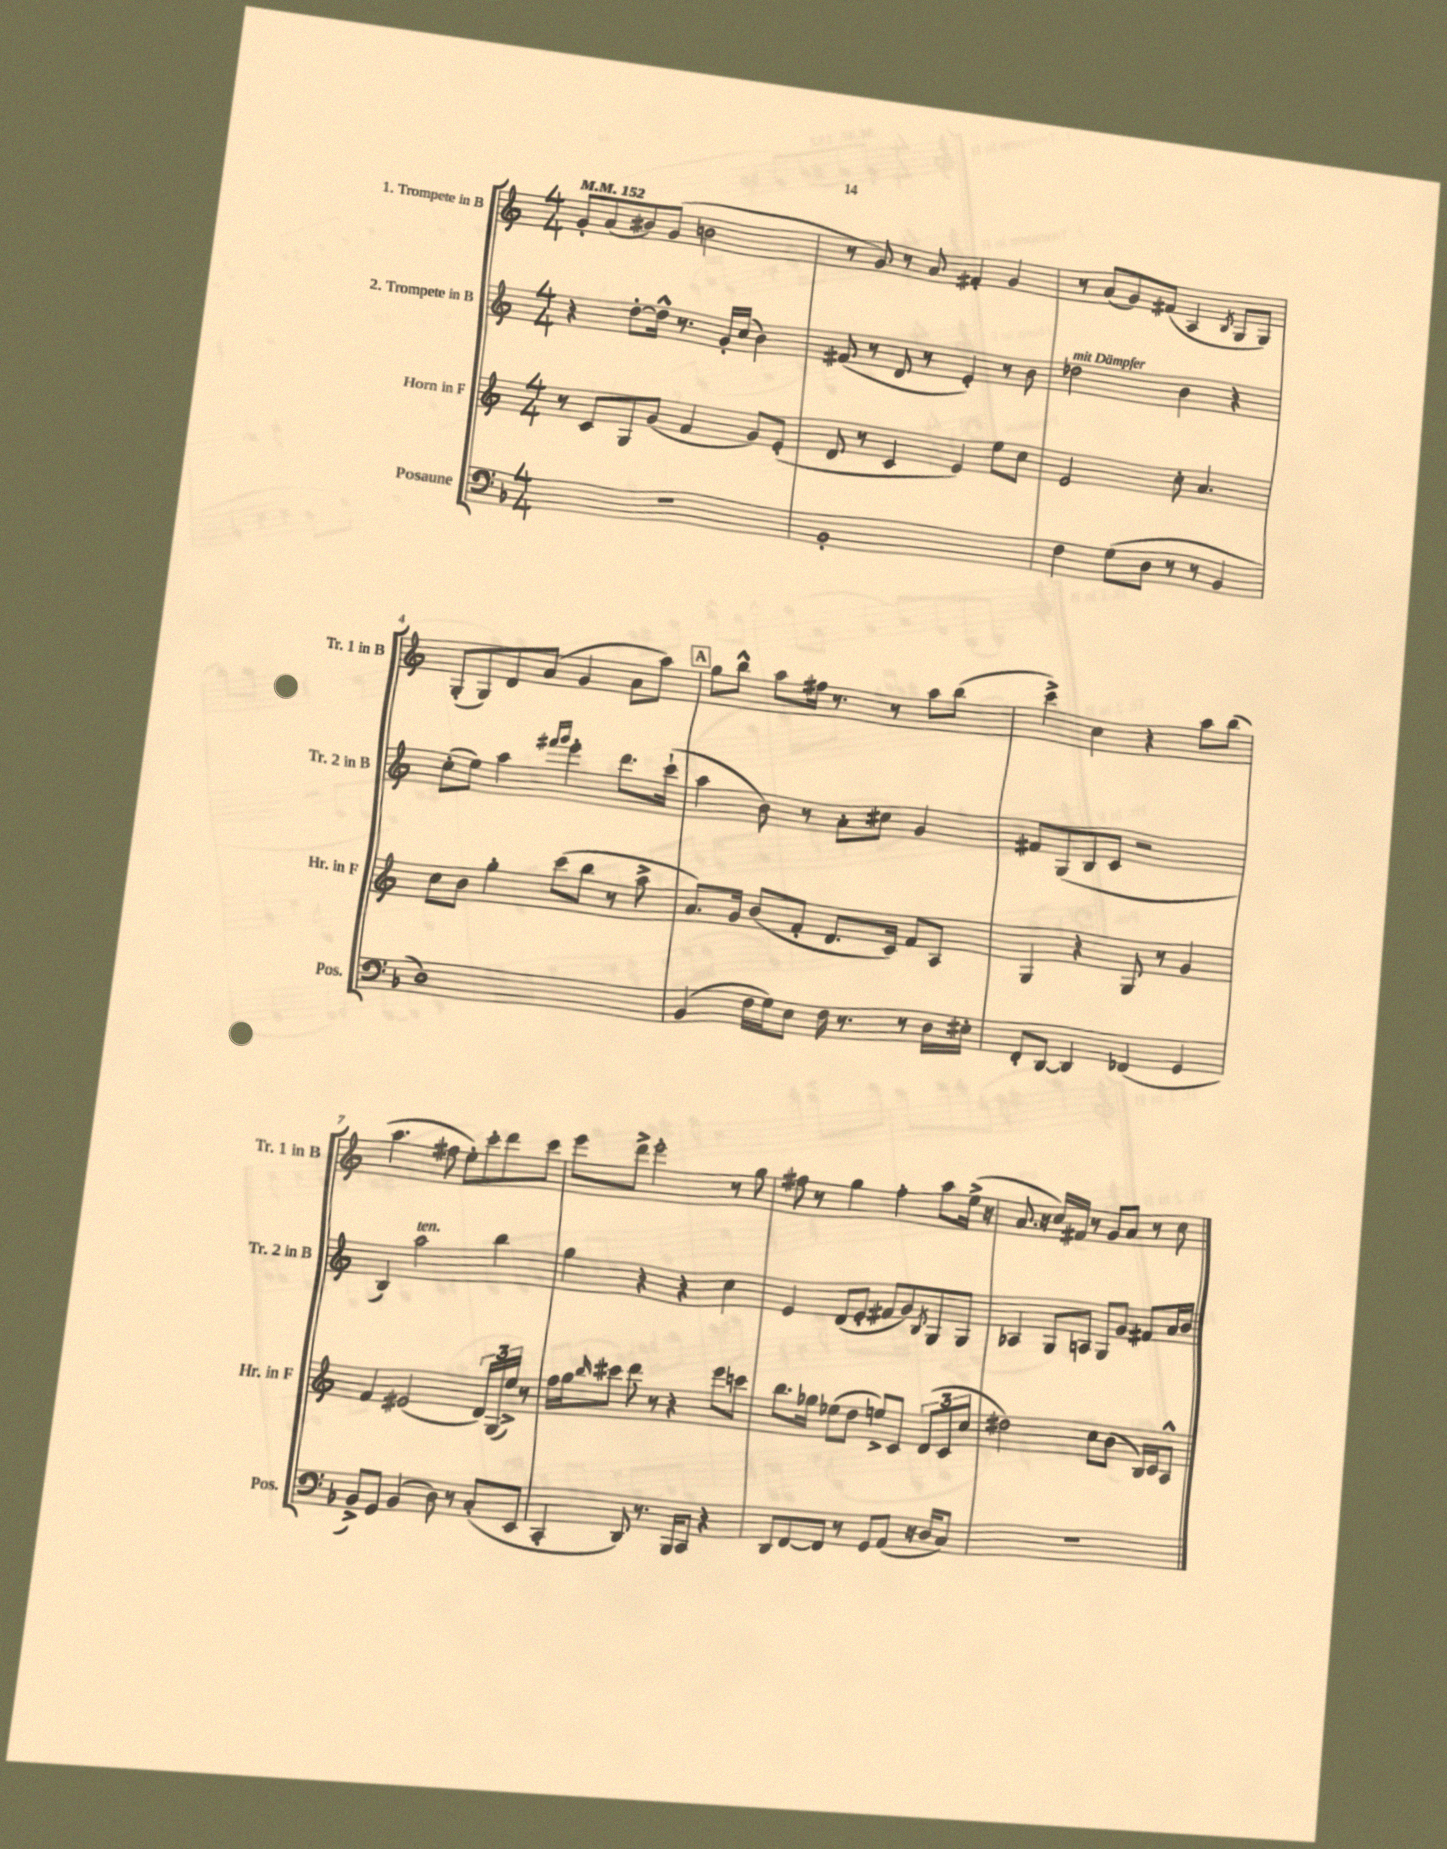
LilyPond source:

<<
\new StaffGroup <<
\new Staff = "s0" \with { instrumentName = "1. Trompete in B" shortInstrumentName = "Tr. 1 in B" } {
    \clef treble \key c \major \numericTimeSignature \time 4/4 \tempo 4 = 152
    g'8-. a'8( bis'8) g'8( b'2 |
    r8 g'8) r8 a'8 fis'4-. g'4 |
    r8 a'8( g'8) fis'8( a4 \acciaccatura { b8 } g8 g8) |
    g8-.( g8) d'8 a'8( g'4 a'8 a''8) |
    \mark \markup { \box "A" } g''8 b''8-^ a''8 fis''16 r8. r8 a''8 b''8( |
    c'''4->) c''4 r4 a''8 b''8( |
    a''4. fis''8 e''8-.) c'''8-. d'''8 c'''8 |
    e'''8 d'''8-> e'''2-. r8 g''8 |
    fis''8 r8 g''4 fis''4-. a''8 e''16->( r16 |
    a'8. r16 c''16) fis'16 r8 g'8 a'8 r8 c''8 \bar "|." |
}
\new Staff = "s1" \with { instrumentName = "2. Trompete in B" shortInstrumentName = "Tr. 2 in B" } {
    \clef treble \key c \major \numericTimeSignature \time 4/4
    r4 d''8~-. d''16-^ r8. g'16-. c''16( b'4) |
    fis'8( r8 d'8 r8 e'4-.) r8 b'8 |
    des''2^\markup { \italic "mit Dämpfer" } b'4 r4 |
    c''8-.( e''8) a''4 \grace { fis'''16 g'''16 } e'''4-. d'''8. c'''16-!( |
    \mark \markup { \box "A" } a''4 b'8) r8 a'8-. cis''8 g'4 |
    fis'8 g8( b8 c'8 r2 |
    b4) a''2^\markup { \italic "ten." } b''4 |
    g''4 r4 r4 c''4 |
    e'4 d'8( e'8-. fis'8 g'8) \acciaccatura { b8 } g8 g8 |
    aes4 g8 a8 g8 g'8 fis'8 a'16 b'16 \bar "|." |
}
\new Staff = "s2" \with { instrumentName = "Horn in F" shortInstrumentName = "Hr. in F" } {
    \clef treble \key c \major \numericTimeSignature \time 4/4
    r8 c'8 g8 g'8( f'4 g'8) e'8-.( |
    d'8 r8 c'4 e'4) e''8 c''8 |
    e'2 c''8-. a'4. |
    c''8 b'8 g''4-. c'''8( b''8 r8 a''8-> |
    \mark \markup { \box "A" } a'8.) g'16 b'8( f'8-. d'8. c'16) f'8 a8 |
    g4 r4 g8 r8 g'4 |
    f'4 eis'2( \tuplet 3/2 { d'16) g16( e''16->) } r8 |
    f''16 g''16 \grace { b''16 } cis'''8 d'''8 r8 r4 e'''8 c'''8 |
    b''8. ges''16 ees''8( d''8 e''8->) c'8 \tuplet 3/2 { d'8( c'8 c''8 } |
    dis''2) c''8 b'8( b16) c'16 a8-^ \bar "|." |
}
\new Staff = "s3" \with { instrumentName = "Posaune" shortInstrumentName = "Pos." } {
    \clef bass \key f \major \numericTimeSignature \time 4/4
    R1 |
    bes,1-. |
    f4 g8( d8 r8 r8 bes,4 |
    d1) |
    \mark \markup { \box "A" } bes,4( f16 g16) e8 f16 r8. r8 d16 eis16-. |
    f,8-. d,8~ d,4 fes,4( g,4 |
    bes,8->) g,8 bes,4( d8) r8 c8-.( e,8 |
    c,4-. d,8) r8. bes,,16 c,8 r4 |
    d,8 f,8~ f,8 r8 g,8 a,8( r16 d16 c8) |
    r1 \bar "|." |
}
>>
>>
